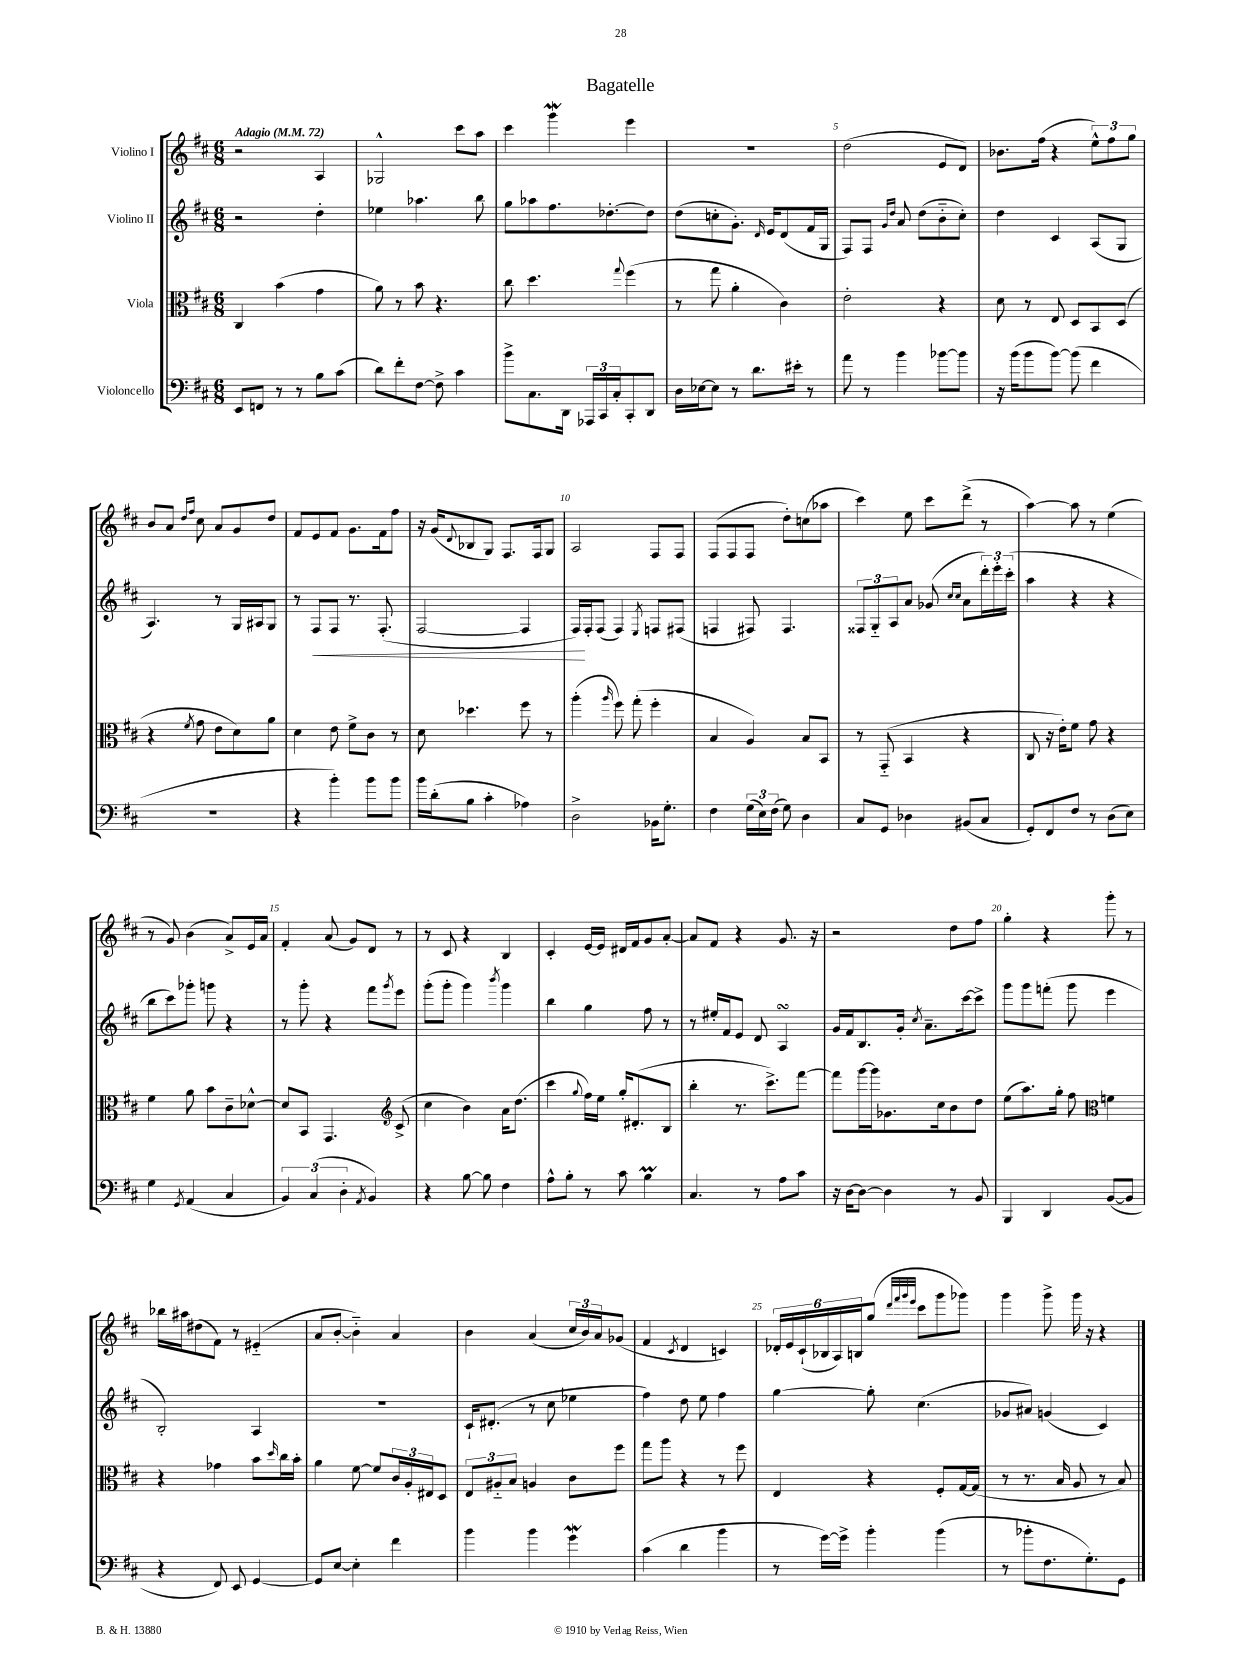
\header { title = "Bagatelle" }
<<
\new StaffGroup <<
\new Staff = "s0" \with { instrumentName = "Violino I" } {
    \clef treble \key d \major \numericTimeSignature \time 6/8 \tempo "Adagio" 4 = 72
    r2 a4 |
    ges2-^ cis'''8 a''8 |
    cis'''4 g'''4\mordent e'''4 |
    R2. |
    d''2( e'8 d'8) |
    bes'8. fis''16( r4 \tuplet 3/2 { e''8-^) fis''8 g''8 } |
    b'8 a'8 \grace { d''16 fis''16 } cis''8 a'8 g'8 d''8 |
    fis'8 e'8 fis'8 g'8. fis'16 fis''8 |
    r16 g'16( \appoggiatura { d'8 } bes8 g8) fis8. fis16 g8 |
    a2 fis8 fis8 |
    fis8( fis8 fis8 d''8-.) c''8( aes''8 |
    cis'''4) e''8 cis'''8 d'''8->( r8 |
    a''4~) a''8 r8 e''4( |
    r8 g'8) b'4( a'8->) e'16 a'16 |
    fis'4-. a'8( g'8) d'8 r8 |
    r8 cis'8 r4 b4 |
    cis'4-. e'16~ e'16 dis'16 fis'16 g'8 a'8~-. |
    a'8 fis'8 r4 g'8. r16 |
    r2 d''8 fis''8 |
    g''4-. r4 g'''8-. r8 |
    bes''16 ais''16 dis''8( fis'8) r8 eis'4-_( |
    a'8 b'8~-. b'4-_) a'4 |
    b'4 a'4( \tuplet 3/2 { cis''16 b'16) a'16 } ges'8( |
    fis'4 \acciaccatura { cis'8 } d'4 c'4) |
    \tuplet 6/4 { des'16-. e'16 cis'16-!( bes16 a16) b16 } g''8( \grace { d'''32 fis'''32 g'''32 e'''32 } cis'''8 g'''8 ges'''8) |
    g'''4 g'''8-> g'''16 r16 r4 \bar "|." |
}
\new Staff = "s1" \with { instrumentName = "Violino II" } {
    \clef treble \key d \major \numericTimeSignature \time 6/8
    r2 d''4-. |
    ees''4 aes''4. b''8 |
    g''8 aes''8 fis''8. des''8.~-. des''8 |
    d''8( c''8-. g'8.-.) \grace { d'16 } e'16 d'8( fis'16 g16 |
    fis8) fis8 \grace { g'16 d''16 } a'8 d''8( b'8-_ cis''8-.) |
    d''4 cis'4 a8( g8 |
    a4.) r8 g16 ais16 g8 |
    r8 fis8\< fis8 r8. fis8.-.( |
    fis2~ fis4 |
    fis16\!) fis16-. fis8( fis4) \acciaccatura { e8 } f8 fis8( |
    f4 fis8) fis4. |
    \tuplet 3/2 { fisis8 g8-_ a8 } a'8 ges'8( \grace { cis''16 cis''16 } a'8 \tuplet 3/2 { d'''16-.) e'''16-. cis'''16-.( } |
    a''4 r4 r4 |
    b''8 cis'''8) ges'''8-. g'''8 r4 |
    r8 g'''8-. r4 fis'''8 \acciaccatura { g'''8 } e'''8 |
    g'''8-.( g'''8-. g'''4) \acciaccatura { b'''8 } g'''4 |
    b''4 g''4 fis''8 r8 |
    r8 eis''16-. fis'16 e'8 d'8 a4\turn |
    g'16 fis'16 b8. g'16-. \acciaccatura { cis''8 } a'8.-- cis'''16~ cis'''8-> |
    g'''8 g'''8 f'''8-.( g'''8 e'''4 |
    b2-.) a4 |
    R2. |
    cis'16-! dis'8.-.( r8 cis''8 ees''4 |
    fis''4) d''8 e''8 fis''4 |
    g''4~ g''8-. cis''4.( |
    ges'8 ais'8) g'4( cis'4) \bar "|." |
}
\new Staff = "s2" \with { instrumentName = "Viola" } {
    \clef alto \key d \major \numericTimeSignature \time 6/8
    cis4 b'4( g'4 |
    a'8) r8 b'8 r4. |
    cis''8 d''4. \appoggiatura { g''8 } fis''4( |
    r8 g''8 a'4-. cis'4) |
    e'2-. r4 |
    d'8 r8 e8 d8 b,8 d8( |
    r4 \acciaccatura { fis'8 } g'8 e'8 d'8) a'8 |
    d'4 e'8 fis'8-> cis'8 r8 |
    d'8 des''4. fis''8 r8 |
    a''4-.( \grace { a''16 } fis''8) g''8-.( fis''4-. |
    b4 a4) b8 b,8 |
    r8 g,8-_( b,4 r4 |
    cis8 r16 e'16-.) fis'8 g'8 r4 |
    fis'4 a'8 b'8 cis'8-- des'8~-^ |
    des'8 b,8 g,4. \clef treble cis'8->( |
    cis''4 b'4) a'16 d''8.( |
    cis'''4 \appoggiatura { g''8 } fis''16) e''16 g''16-. dis'8.-.( b8 |
    b''4-. r8. cis'''8.->) fis'''8~ |
    fis'''8 g'''16~ g'''16 ges'8. cis''16 b'8 d''8 |
    e''8( a''8.) g''16-. fis''8 \clef alto f'4 |
    r4 ges'4 b'8 \grace { d''16 } cis''16 b'16-. |
    a'4 fis'8~ fis'8 \tuplet 3/2 { cis'16 a16-. eis16 } d8 |
    \tuplet 3/2 { e8 ais8-_ b8 } a4 cis'8 fis''8 |
    g''8 a''8 r4 r8 fis''8 |
    e4 r4 fis8-. g16~ g16( |
    r8 r8. b16 a8 r8 b8) \bar "|." |
}
\new Staff = "s3" \with { instrumentName = "Violoncello" } {
    \clef bass \key d \major \numericTimeSignature \time 6/8
    e,8 f,8 r8 r8 b8 cis'8( |
    d'8) fis'8-. fis8~ fis8-> cis'4 |
    b'8-> cis8. d,16 \tuplet 3/2 { aes,,16 cis,16 cis16-. } cis,8-. d,8 |
    d16 ees16~ ees8 r8 d'8. eis'16-. r8 |
    a'8 r8 b'4 bes'8~ bes'8 |
    r16 b'16( b'8 b'8~) b'8( fis'4 |
    R2. |
    r4 b'4-.) b'8 b'8 |
    b'16 d'16-.( b8 cis'4-. aes4) |
    d2-> bes,16 g8.-. |
    fis4 \tuplet 3/2 { g16( e16) fis16( } g8) d4 |
    cis8 g,8 des4 bis,8( cis8 |
    g,8-.) fis,8 fis8 r8 d8( e8) |
    g4 \acciaccatura { g,8 } a,4( cis4 |
    \tuplet 3/2 { b,4) cis4( d4-. } \acciaccatura { a,8 } b,4) |
    r4 b8~ b8 fis4 |
    a8-^ b8-. r8 cis'8 b4\prall |
    cis4. r8 a8 cis'8 |
    r16 d16~ d8~ d4 r8 b,8 |
    b,,4 d,4 b,8~( b,8 |
    r4 fis,8) e,8 g,4~ |
    g,8 e8~ e4-. fis'4 |
    b'4 b'4 g'4\mordent |
    cis'4( d'4 b'4 |
    r8 g'16~) g'16-> b'4-. b'4( |
    r8 bes'8-. fis8. g8.-.) g,8 \bar "|." |
}
>>
>>
\layout { \context { \Score \override BarNumber.break-visibility = ##(#f #t #t) barNumberVisibility = #(every-nth-bar-number-visible 5) } }
